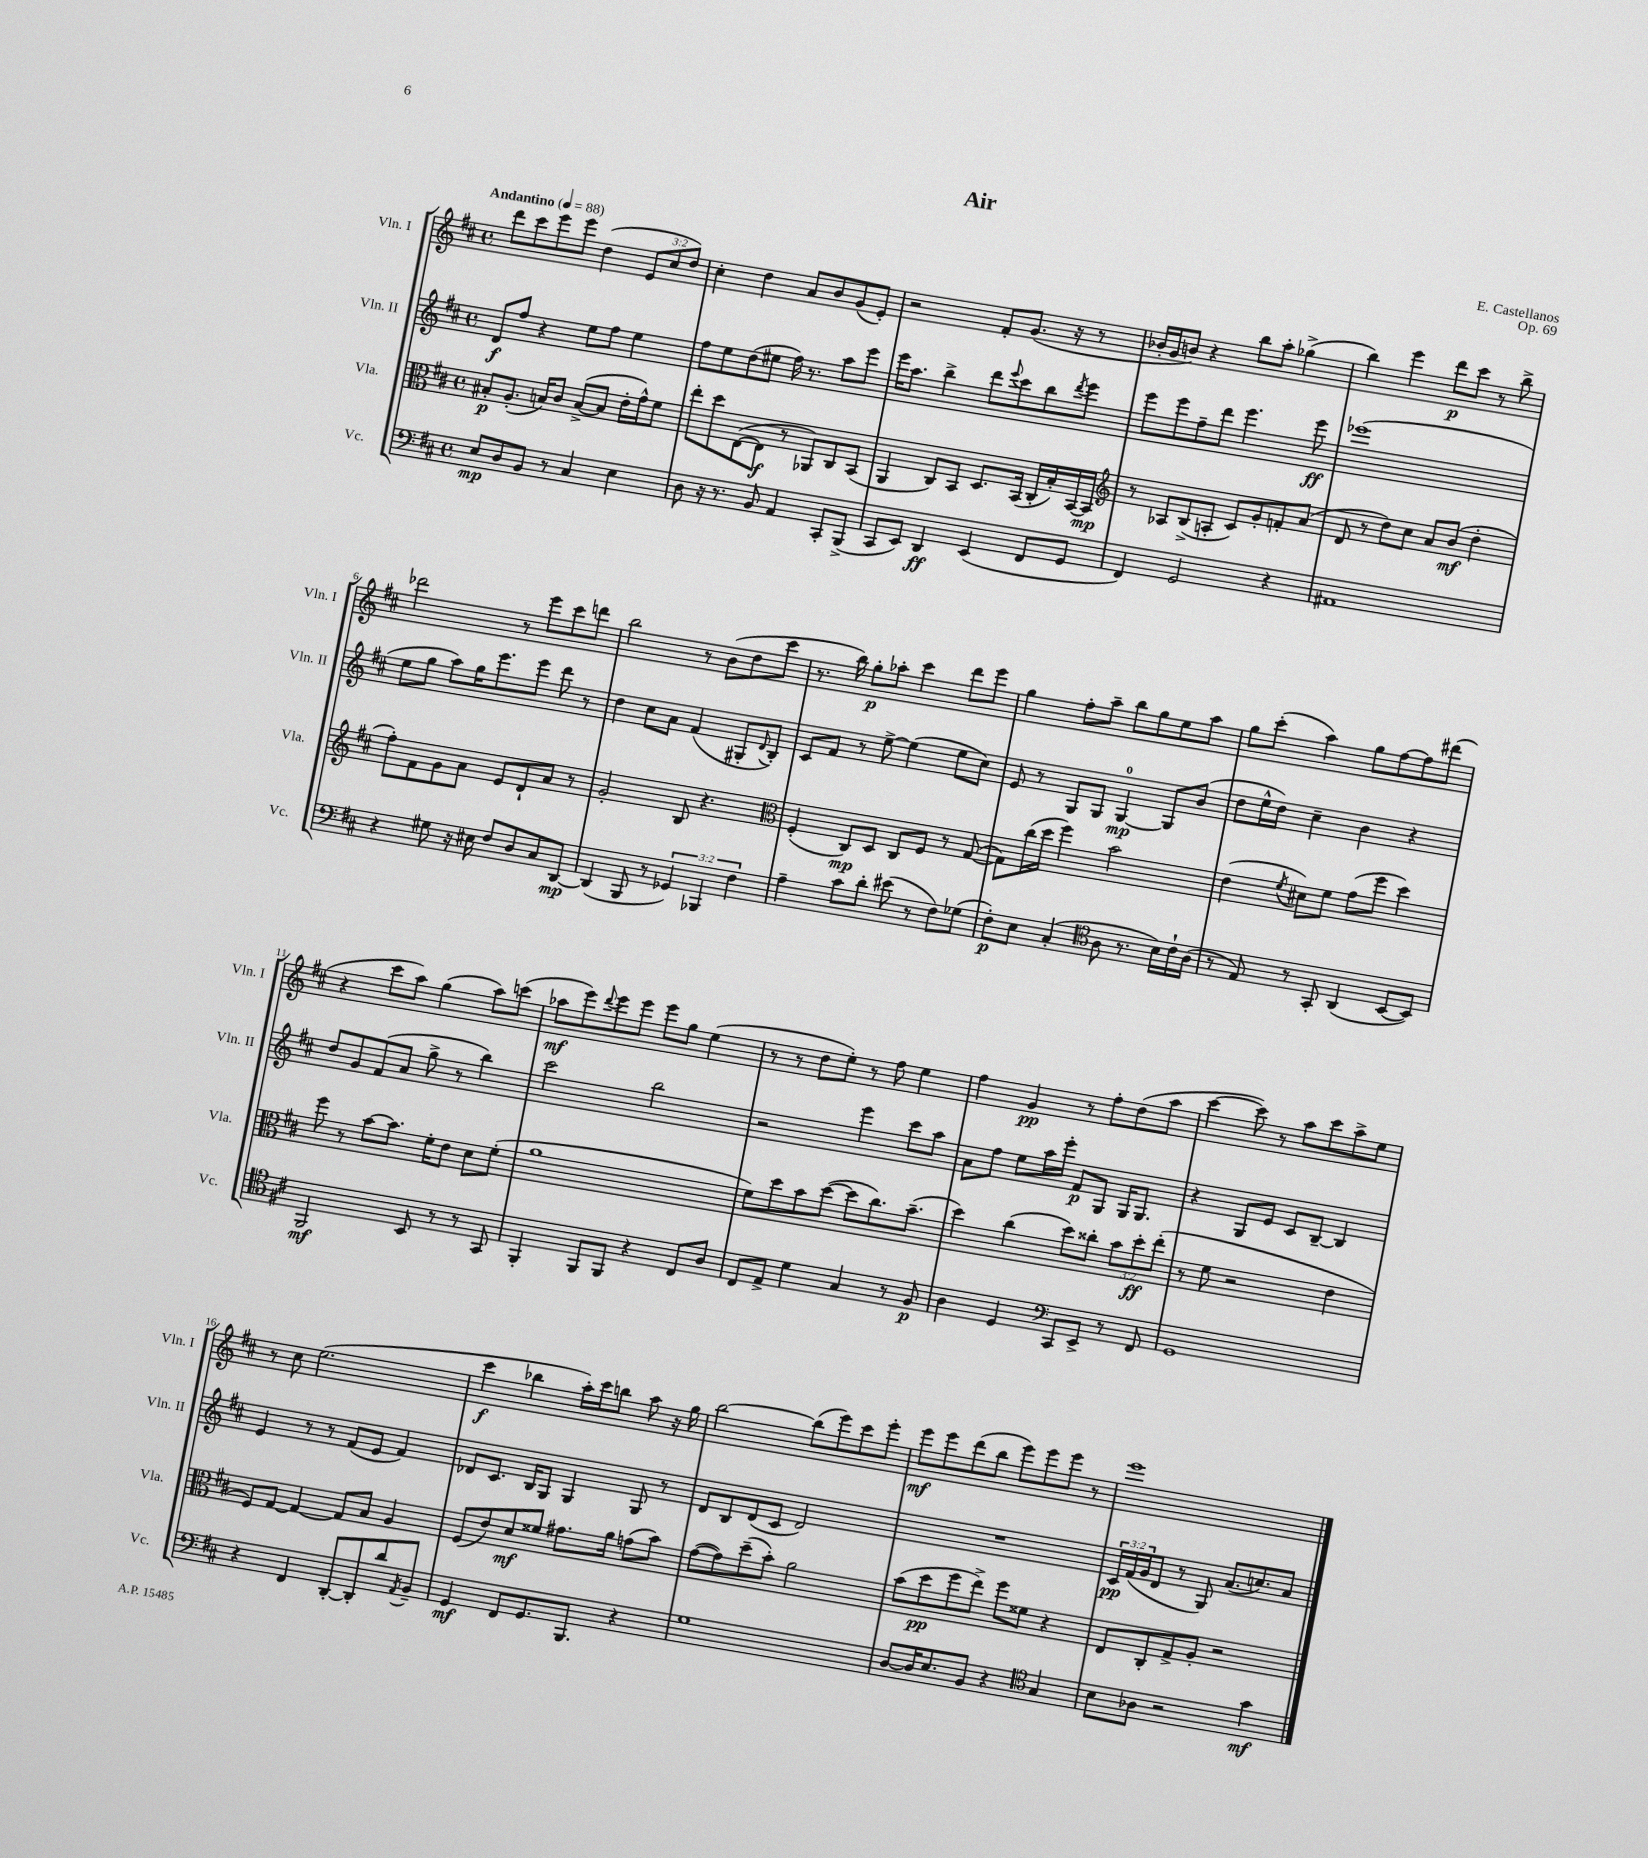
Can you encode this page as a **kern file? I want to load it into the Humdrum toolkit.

**kern	**kern	**kern	**kern
*staff4	*staff3	*staff2	*staff1
*clefF4	*clefC3	*clefG2	*clefG2
*k[f#c#]	*k[f#c#]	*k[f#c#]	*k[f#c#]
*M4/4	*M4/4	*M4/4	*M4/4
*met(c)	*met(c)	*met(c)	*met(c)
*MM88	*MM88	*MM88	*MM88
8E/L	8B#'/L	8d/L	8ddd\L
8D/	(8.A'/J	8ff#/J	8ccc#\
8BB/J	.	4r	8eee\
.	16B/LK)	.	.
8r	8c#/J	.	8eee\J
4C#/	([8B^/L	8ee\L	(4dd\
.	8B/]J	8ff#\J	.
4E\	16e'\LL	4ee\	12e/L
.	16g^^\J)	.	.
.	.	.	12cc#/
.	8f#\J	.	.
.	.	.	12dd/J)
=	=	=	=
8D\	8ee'\L	8ff#\L	4cc#'\
16r	8dd\	8ee\	.
8.r	.	.	.
.	([8E\	(8dd\	4dd\
8BB/	8E\]J	8ee#\J	.
4AA/	8r	16ff#\)	8a/L
.	.	8.r	.
.	8AA-/L)	.	8b/
8CC#'/L	8C#/	8aa\L	(8g/
(8BBB^/J	(8BB/J	8eee\J	8e'/J)
=	=	=	=
8CC#/L	4AA/	16eee\LK	2r
.	.	8.aa\J	.
8EE/J)	.	.	.
4DD/	8C#/L)	4bb^\	.
.	8BB/J	.	.
(4EE/	8.D/L	8ddd\L	8f#'/L
.	.	8qqeee/	.
.	.	8ccc#\	(8.g/J
.	(16BB/Jk	.	.
8FF#/L	16C#'/LL	8bb\	.
.	16B'/)	.	16r
.	.	8qddd/	.
8GG/J	[16BB/	8eee\J	8r
.	16BB/]JJ	.	.
=	=	=	=
*	*clefG2	*	*
4FF#/)	8r	8eee\L	16b-'/LL
.	.	.	16g/J
.	8A-/L	8eee\	8b/J)
2GG/	(8B^/	8ff#~\	4r
.	8A'/J	8ddd\J	.
.	8c#/L)	4.eee\	8bb\L
.	8g'/	.	8aa'\J
4r	8f'/	.	(4gg-^\
.	(8a/J	8eee\	.
=	=	=	=
1AA#	8d/	(1eee-	4bb\)
.	8r	.	.
.	8dd\L)	.	4eee\
.	8cc#\J	.	.
.	8a/L	.	8ddd\L
.	(8b/J	.	8ccc#\J
.	4dd'\	.	8r
.	.	.	8bb^\
=	=	=	=
4r	8ff#'\L)	8ee\L	2ddd-\
.	8f#\	8gg\J	.
8G#\	8g\	8aa\L)	.
16r	8a\J	16gg\K	.
16E#\	.	8.eee\	.
8F#/L	8e/L	.	8r
8D/	8d`/	8eee\J	8eee\L
8C#/	8a/J	8ddd\	8ccc#\
[8DD/J	8r	8r	8ddd\J
=	=	=	=
(4DD/]	2g'/	4dd\	2bb\
8BBB/	.	8cc#\L	.
8r	.	8a\J	.
6GG-/)	8B/	(4f#/	8r
.	4.r	.	(8b\L
6BBB-/	.	.	.
.	.	8G#'/L	8dd\
6F#\	.	.	.
.	.	8qqd/	.
.	.	8B'/J)	8ccc#\J
=	=	=	=
*	*clefC3	*	*
4A~\	(4F#'/	8c#/L	8.r
.	.	8f#/J	.
.	.	.	16bb\)
8c#\L	8C#/L)	8r	8gg'\L
8d'\J	8D/J	[8ee^\	8aa-'\J
(8e#\	8C#/L	(4ee\]	4ccc#\
8r	8F#/J	.	.
8F#\L)	8r	8ee\L	8ddd\L
(8G-\J	([8G/	8cc#\J)	8eee\J
=	=	=	=
8F#'\L)	8G\]L)	8e/	4gg\
8E\J	(16cc#\L	8r	.
.	16dd\JJ	.	.
(4C#'/	4ff#\)	8G/L	8ff#'\L
.	.	8G/J	8aa~\J
*clefC4	*	*	*
8A\	2b\	[4G/	8bb\L
8.r	.	.	8gg\
.	.	8G/]L	8ee\
16B\LL)	.	.	.
16c#`\	.	(8b/J	8aa\J
(16A\JJ	.	.	.
=	=	=	=
8r	(4e\	8dd\L	8gg\L
8E/)	.	16ee^^\L	(8ccc#'\J
.	.	16dd\JJ)	.
.	8qf#/	.	.
8r	8d#\L)	4cc#~\	4aa\)
8GG'/	8f#\J	.	.
(4AA/	(8g\L	4b\	8gg\L
.	8ff#\J	.	[8ff#\
[8BB/L	4dd\)	4r	8ff#\]
8BB/]J)	.	.	(8ddd#\J
=	=	=	=
2FF#/	8ff#\	8dd/L	4r
.	8r	8g/	.
.	[8b\L	(8f#/	8ccc#\L
.	8.b\]J	8a/J	8aa\J)
8BB/	.	8gg^\	(4gg\
.	16f#'\LK	.	.
8r	8e\J	8r	.
8r	8d\L	4bb\)	8aa\L)
8GG/	(8f#'\J	.	(8ccc\J
=	=	=	=
4FF#'/	1a	2ccc#\	8aa-\L
.	.	.	8eee\)
.	.	.	8qqddd/
8FF#/L	.	.	8eee\
8FF#/J	.	.	8eee\J
4r	.	2bb\	8eee\L
.	.	.	8gg\J
8C#/L	.	.	(4ee\
8A/J	.	.	.
=	=	=	=
8C#/L	8f#\L)	2r	8r
8E^/J	8dd\	.	8r
4d\	8b\	.	8dd\L
.	([8dd\J	.	8ee'\J)
4G/	8dd\]L	4eee\	8r
.	8.cc#\)	.	8ff#\
8r	.	8ccc#\L	4ee\
.	(8.b~\J	.	.
8F#/	.	8aa\J	.
=	=	=	=
4A\	4dd\)	8a\L	4ff#\
.	.	8ff#\J	.
4D/	(4cc#\	8ee\L	4g/
.	.	16aa\L	.
.	.	16eee'\JJ	.
*clefF4	*	*	*
8CC#/L	8dd\L)	8f#/L	8r
8EE^/J	8cc##'\J	8G/J	8ff#'\L
8r	12b\L	16G/LK	(8dd\
.	.	8.G/J	.
.	12dd'\	.	.
8FF#/	.	.	8aa\J
.	(12ee'\J	.	.
=	=	=	=
1GG	8r	4r	[4ccc#\
.	8f#\	.	.
.	2r	8G/L	8ccc#\])
.	.	8e/J	8r
.	.	8c#/L	8aa\L
.	.	[8B~/J	8ccc#\
.	4e\	4B/]	8aa^\
.	.	.	8ee\J
=	=	=	=
4r	8F#/L)	4e/	8r
.	[8G/J	.	8cc#\
4FF#/	4G/_	8r	(2.ee\
.	.	8r	.
[8DD'/L	8G/]L	(8f#/L	.
8DD'/]	8B/J	8e/J	.
8d/	4A/	4f#/)	.
8qAA/	.	.	.
8BB~/J	.	.	.
=	=	=	=
4GG/	(8F#/L	8d-/L	4ccc#\
.	8e/)	8.c#/J	.
8FF#/L	8d/	.	4bb-\
.	.	16B/LK	.
8.GG/	8f##/J	8G/J	.
.	8.g#\L	4G/	16aa'\LL)
8.BBB/J	.	.	16ccc#\J
.	.	.	8bb\J
.	16a\Jk	.	.
4r	(8g\L	8G/	8aa\
.	8b\J)	8r	16r
.	.	.	16gg\
=	=	=	=
1G	([8g\L	8d/L	[2bb\
.	8g\])	8B/	.
.	(8dd~\	(8d/	.
.	8b'\J)	8c#/J	.
.	2a\	2d/)	(8bb\]L
.	.	.	8eee\)
.	.	.	8ccc#\
.	.	.	8eee'\J
=	=	=	=
[8D/L	(8b\L	1r	8eee\L
16D/]K	8dd\	.	8eee\
8.E/	.	.	.
.	8ff#\	.	(8ddd\
8BB/J	8ee^\J)	.	8bb\J
4r	8ff#\L	.	8eee\L)
.	8f##\J	.	8eee\
*clefC4	*	*	*
4G/	4r	.	8eee\J
.	.	.	8r
=	=	=	=
8B\L	8E/L	24c#/LL	1eee
.	.	(24f#/	.
.	.	24g/J	.
8A-\J	8C#'/	8d/J	.
2r	8G^/	8r	.
.	8A'/J	8G/)	.
.	2r	(8.a/L	.
.	.	8.cc/)	.
4g\	.	.	.
.	.	8a/J	.
==	==	==	==
*-	*-	*-	*-
